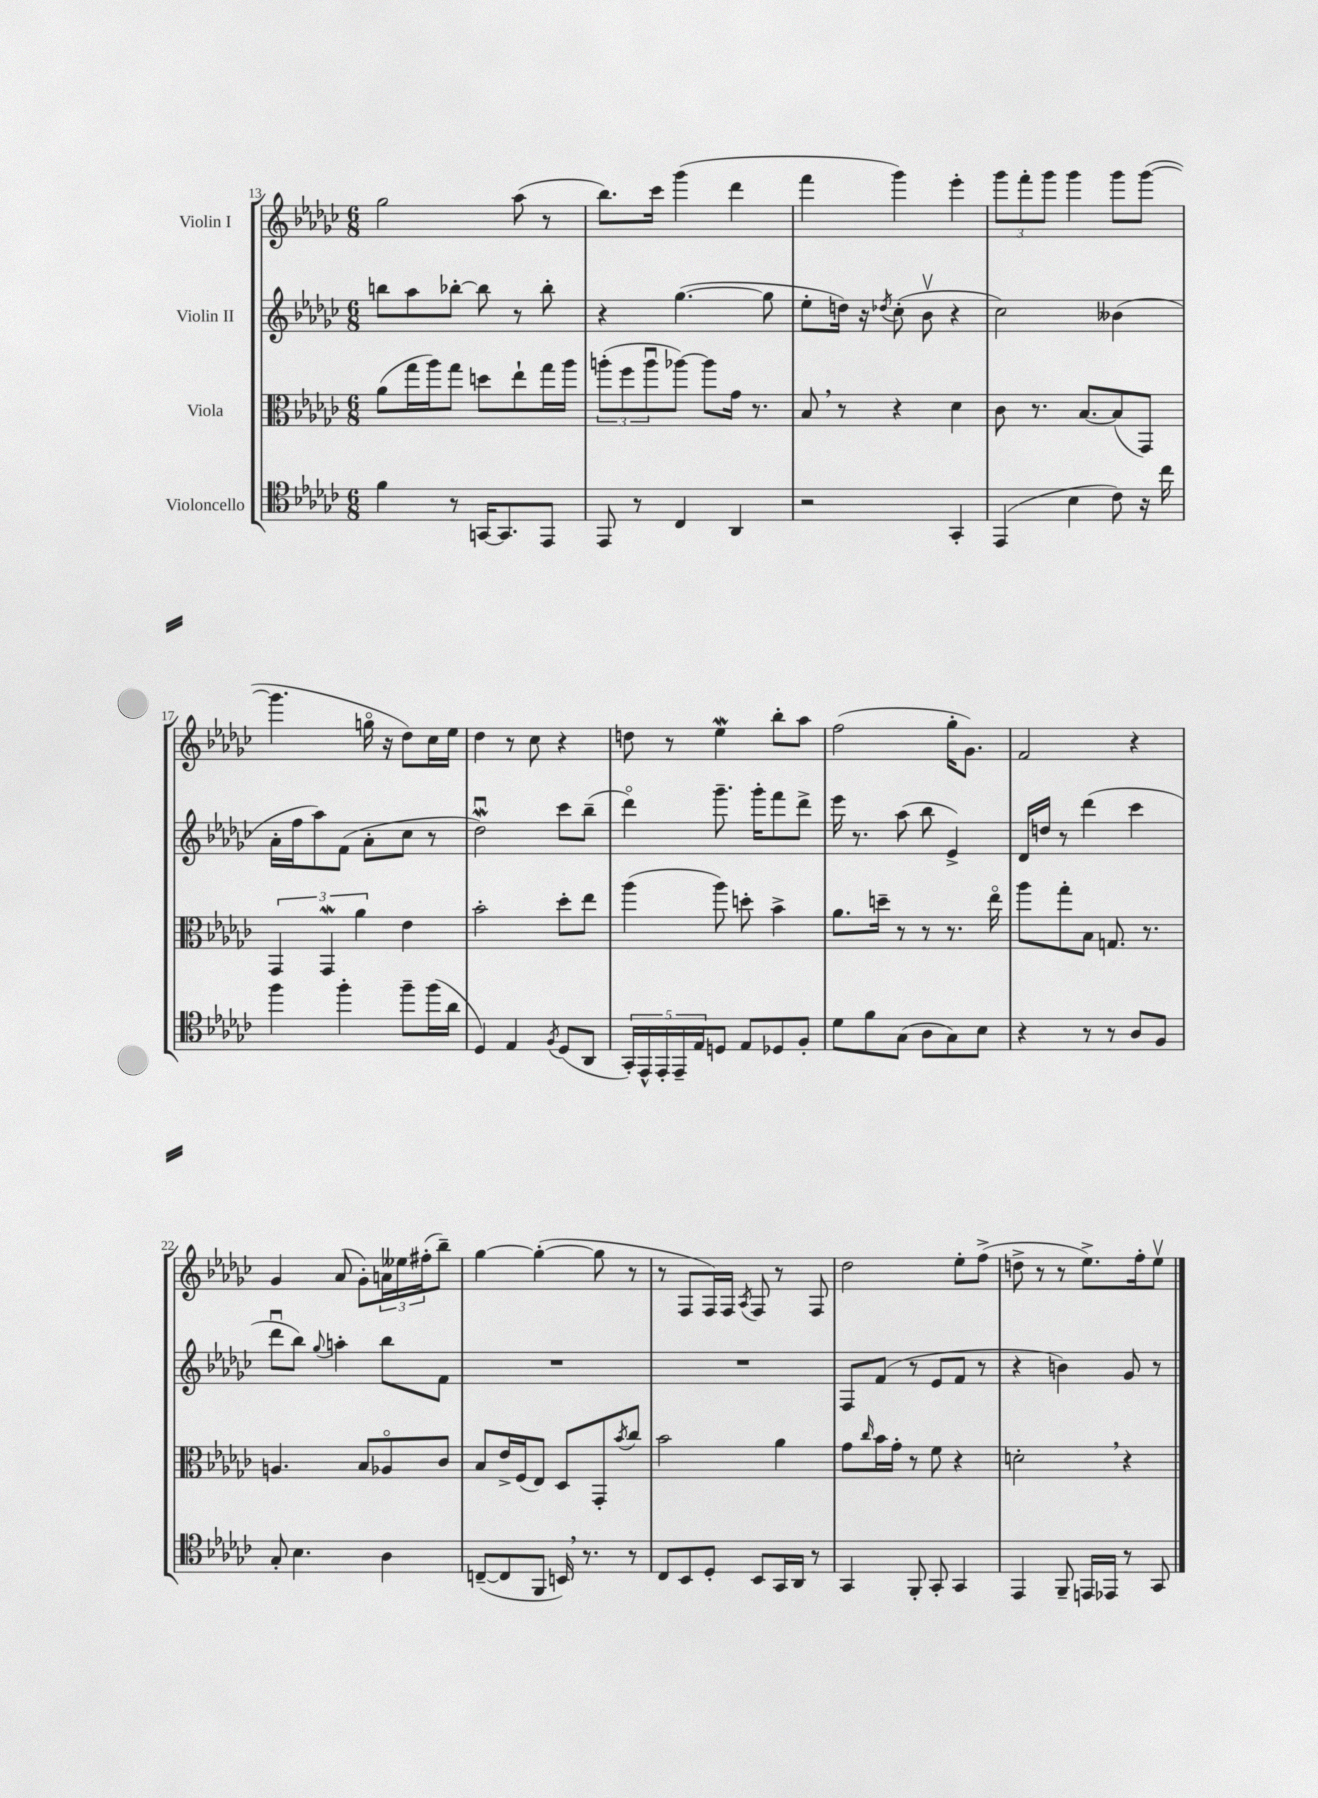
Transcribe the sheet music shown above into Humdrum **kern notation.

**kern	**kern	**kern	**kern
*staff4	*staff3	*staff2	*staff1
*clefC4	*clefC3	*clefG2	*clefG2
*k[b-e-a-d-g-c-]	*k[b-e-a-d-g-c-]	*k[b-e-a-d-g-c-]	*k[b-e-a-d-g-c-]
*M6/8	*M6/8	*M6/8	*M6/8
4f	(8a-	8bb	2gg-
.	16gg-	8aa-	.
.	16aa-)	.	.
8r	8gg-	[8bb-'	.
[16GG	8dd	8bb-]	.
8.GG]	.	.	.
.	8ee-`	8r	(8aa-
8EE-	16gg-	8bb-'	8r
.	16aa-	.	.
=	=	=	=
8EE-	(12aa'	4r	8.bb-)
.	12ff	.	.
8r	.	.	.
.	12aau	.	.
.	.	.	16ccc-
4C-	[8aa-)	([4.gg-	(4ggg-
.	8aa-]	.	.
4AA-	16g-	.	4ddd-
.	8.r	.	.
.	.	8gg-]	.
=	=	=	=
2r	8B-	8ee-'	4fff
.	8r	16dd)	.
.	.	16r	.
.	.	8qdd-	.
.	4r	(8cc-'	4ggg-)
.	.	8b-v	.
4GG-'	4d-	4r	4eee-'
=	=	=	=
(4EE-	8c-	2cc-)	12ggg-
.	.	.	12fff'
.	8.r	.	.
.	.	.	12ggg-
4B-	.	.	4ggg-
.	[8.B-	.	.
8c-)	(8B-]	(4b--	8ggg-
16r	8GG-)	.	([8ggg-
16cc-	.	.	.
=	=	=	=
4ff	6GG-	16a-'	4.ggg-]
.	.	16ff	.
.	.	8aa-)	.
.	6GG-	.	.
4ff'	.	(8f	.
.	6a-	.	.
.	.	8a-'	16ggo
.	.	.	16r
8ff~	4e-	8cc-	8dd-)
(16ff	.	8r	16cc-
16a-	.	.	16ee-
=	=	=	=
4D-)	2b-'	2dd-u)	4dd-
4E-	.	.	8r
.	.	.	8cc-
8qF	.	.	.
(8D-	8dd-'	8ccc-	4r
8AA-	8ee-	(8bb-~	.
=	=	=	=
20GG-')	(4aa-	4ddd-o)	8dd
20EE-^^	.	.	.
20EE-'	.	.	.
.	.	.	8r
20EE-~	.	.	.
20E-	.	.	.
8D	8aa-)	8.ggg-~	4ee-
8E-	8dd'	.	.
.	.	16ggg-'	.
8D-	4b-^	8fff	8bb-'
8F'	.	8ddd-^	8aa-
=	=	=	=
8d-	8.a-	16eee-	(2ff
.	.	8.r	.
8f	.	.	.
.	16dd~	.	.
(8G-	8r	(8aa-	.
8A-	8r	8bb-	.
8G-)	8.r	4e-^)	16gg-'
.	.	.	8.g-)
8B-	.	.	.
.	16ee-o	.	.
=	=	=	=
4r	8aa-	16d-	2f
.	.	16dd	.
.	8gg-'	8r	.
8r	8B-	(4ddd-	.
8r	8.G	.	.
8A-	.	4ccc-	4r
.	8.r	.	.
8F	.	.	.
=	=	=	=
8G-'	4.A	8ddd-u	4g-
4.B-	.	8bb-)	.
.	.	8qqgg-	.
.	.	4aa'	(8a-
.	8B-	.	8g-')
4A-	8A-o	8bb-	24a
.	.	.	24ee--
.	.	.	(24ff#'
.	8c-	8f	8bb-~)
=	=	=	=
([8C~	8B-	2.r	[4gg-
8C]	16e-^	.	.
.	(16F	.	.
8FF	8E-)	.	(4gg-'_
16BB)	8D-	.	.
8.r	.	.	.
.	8GG-'	.	8gg-]
.	8qb-	.	.
8r	8cc-	.	8r
=	=	=	=
8C-	2b-	2.r	8r
8BB-	.	.	8F
8D-'	.	.	16F)
.	.	.	16F
.	.	.	8qA-
8BB-	.	.	8F
16GG-	4a-	.	8r
16AA-	.	.	.
8r	.	.	8F
=	=	=	=
4GG-	8g-	8F	2dd-
.	16qqcc-	.	.
.	16b-	(8f	.
.	16g-'	.	.
8FF'	8r	8r	.
8GG-'	8f	8e-	.
4GG-	4r	8f	8ee-'
.	.	8r	(8ff^
=	=	=	=
4EE-	2d'	4r	8dd^
.	.	.	8r
8FF~	.	4b)	8r
16EE	.	.	8.ee-^)
16EE-	.	.	.
8r	4r	8g-	.
.	.	.	16ff'
8GG-	.	8r	8ee-v
==	==	==	==
*-	*-	*-	*-
